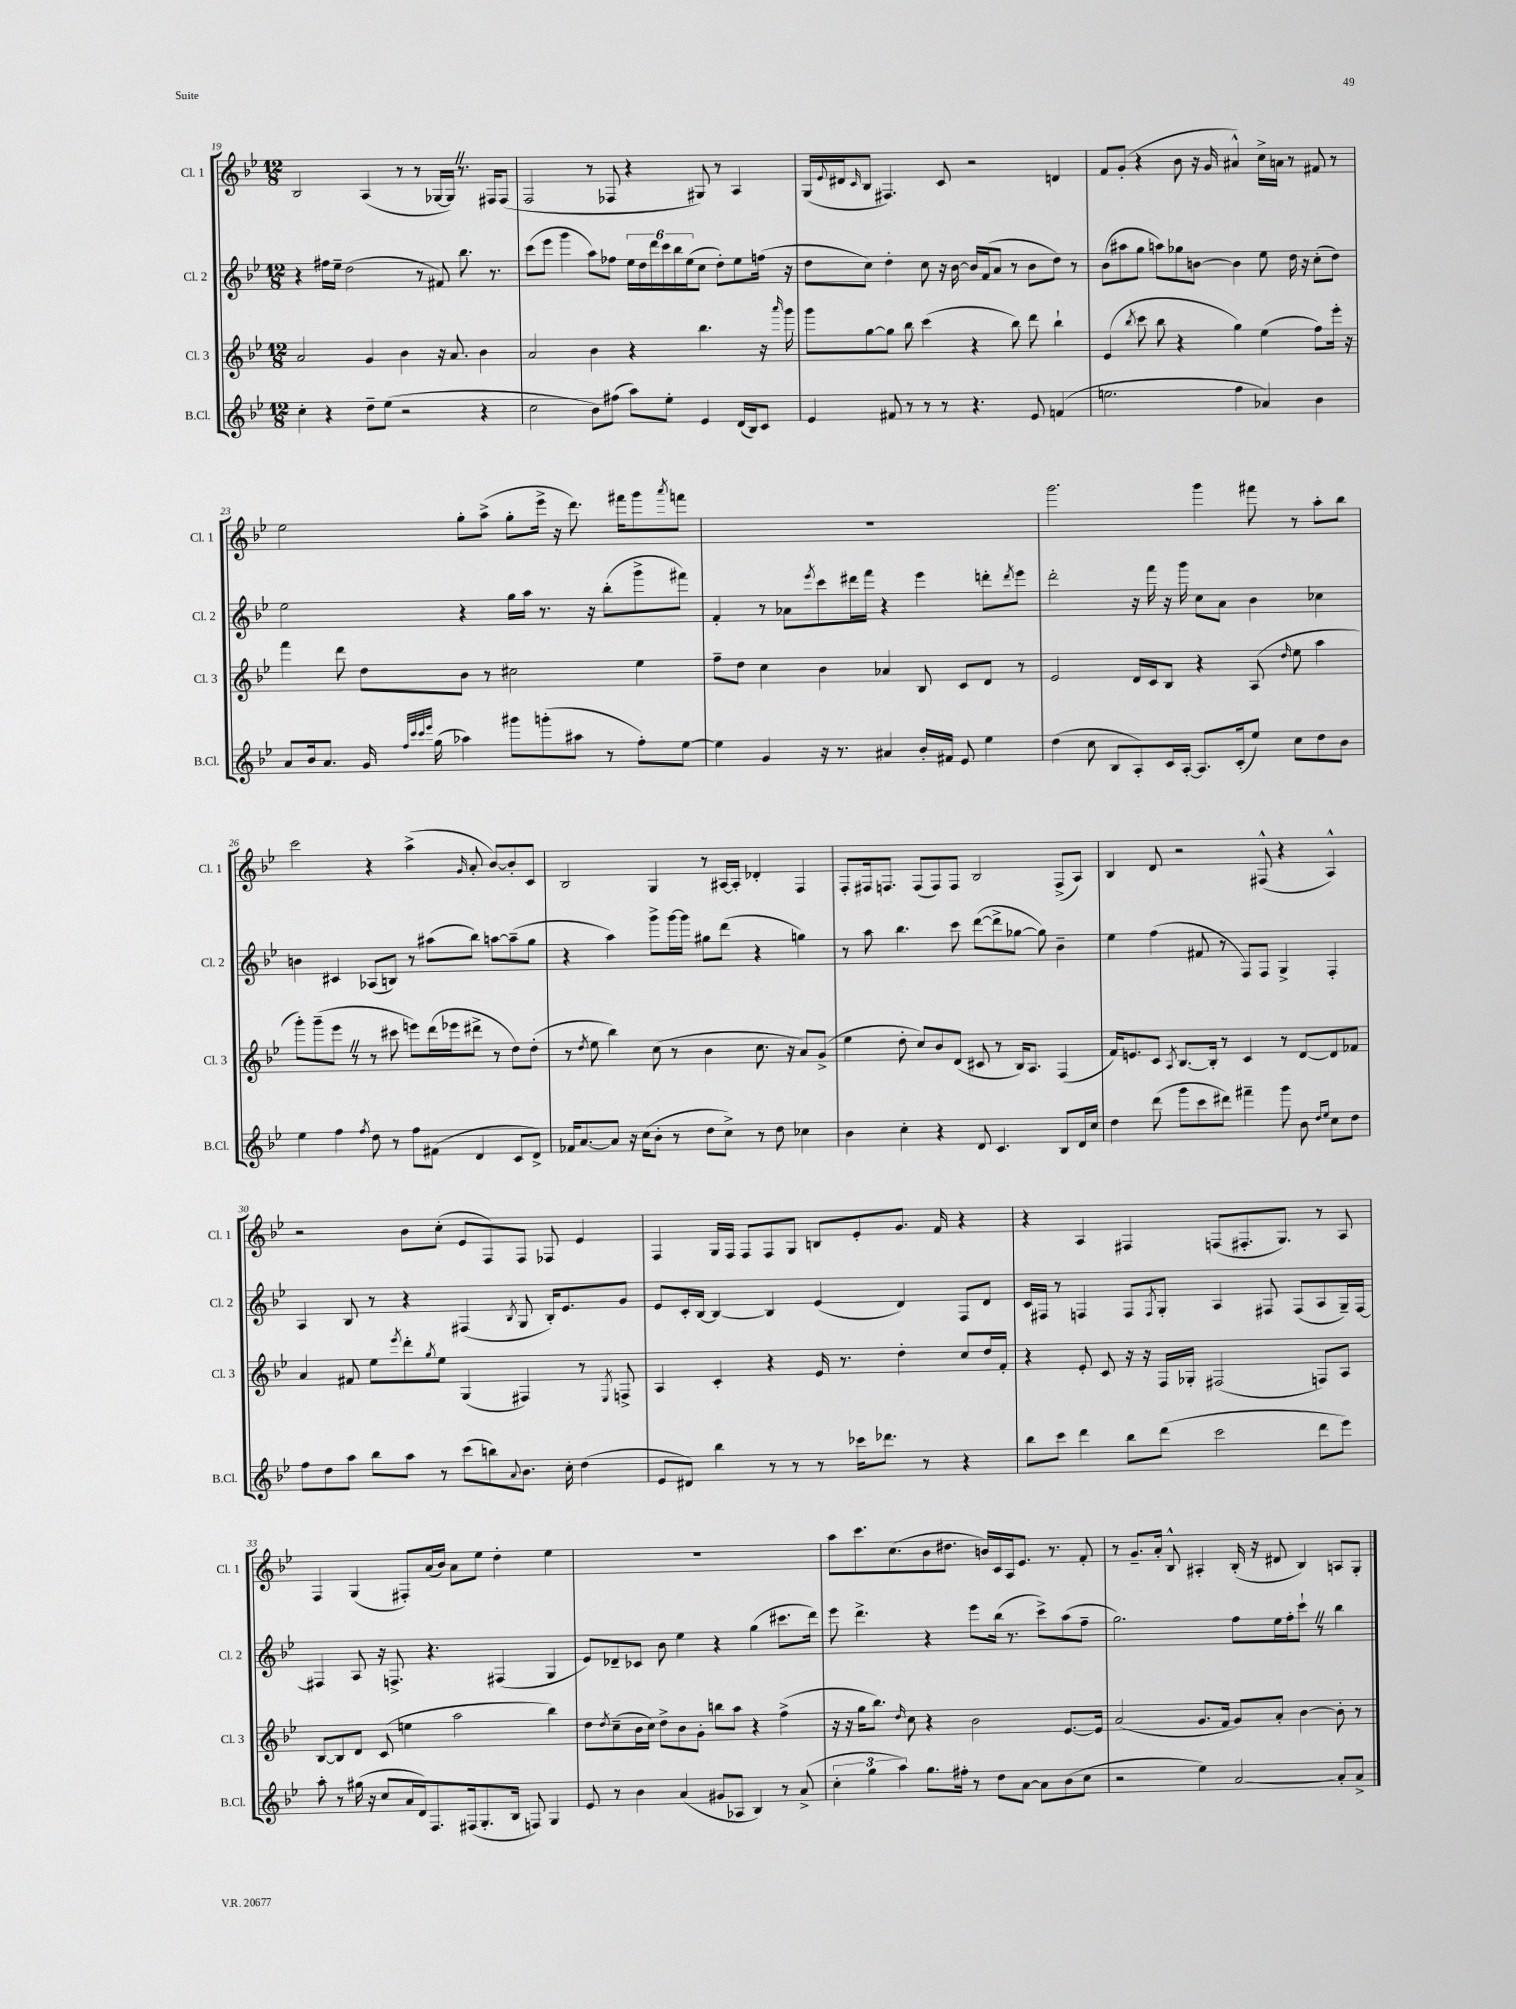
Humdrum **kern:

**kern	**kern	**kern	**kern
*staff4	*staff3	*staff2	*staff1
*clefG2	*clefG2	*clefG2	*clefG2
*k[b-e-]	*k[b-e-]	*k[b-e-]	*k[b-e-]
*M12/8	*M12/8	*M12/8	*M12/8
4cc'\	2a/	4r	2B-/
4r	.	16ff#\LL	.
.	.	16ee-~\JJ	.
.	.	(2dd\	.
8dd~\L	4g/	.	(4A/
(8ee-\J	.	.	.
2r	4b-\	.	8r
.	.	8r	8r
.	16r	8f#/)	[16G-/LL
.	8.a/	.	16G-/]JJ)
.	.	8.bb-\	8.r
4r	4b-\	.	.
.	.	8.r	16F#/LK
.	.	.	(8F#/J
=	=	=	=
2cc\	2a/	(8ccc\L	2F/
.	.	8eee-\J	.
.	.	4ggg\	.
8b-\L)	4b-\	8aa\L)	8r
(8ff#\J	.	8ff-\J	8F-/
8aa\L)	4r	24ee-\LL	4r
.	.	24dd\	.
.	.	24ddd\	.
8ee-'\J	.	24ccc\	.
.	.	24bb-\	.
.	.	(24ee-\J	.
4e-/	4.bb-\	8cc\J	8G#/)
.	.	8dd'\L)	8r
(16d/LL	.	8ee-\	4A/
16B-/J)	.	.	.
8c/J	16r	(16ff\Jk	.
.	16qqaaa/	.	.
.	16ggg\	16r	.
=	=	=	=
4e-/	8ggg\L	8dd\L	(16G/LL
.	.	.	8qqe-/
.	.	.	16d#/J
.	.	.	16qqc/
.	[8gg\	8cc\J)	8B-/J
8f#/	8gg\]J	4dd'\	4.F#/)
8r	8bb-\	.	.
8r	(4ccc\	8cc\	.
8r	.	16r	8c/
.	.	[16b-\	.
4.r	4r	16b-/]LL	2r
.	.	(16f/J	.
.	.	8a/J	.
.	8bb-\)	8r	.
8e-/	8ddd\	8b-\L	.
(4f/	4bb-`\	8dd\J)	4d/
.	.	8r	.
=	=	=	=
2.ee\	(4e-/	(8b-\L	8f/L
.	.	8aa#\	(8g'/J
.	8qbb-/	.	.
.	8ccc\	8gg\J	4r
.	8bb-\	8aa\L)	.
.	4r	8gg-\	8b-\
.	.	[8b\J	16r
.	.	.	16g/
4ff\	4gg\)	4b\]	4a#^^/)
4a-/)	(4ee-\	8ee-\	16cc^\LL
.	.	.	16a\JJ
.	.	16dd\	8r
.	.	16r	.
4b-\	8ff\L)	(8cc'\L	8f#/
.	16eee-'\Jk	8dd\J)	8r
.	16r	.	.
=	=	=	=
8a/L	4fff\	2ee-\	2ee-\
16b-/k	.	.	.
8.a/J	.	.	.
.	8ddd\	.	.
16g/	8dd\L	.	.
32qqff/LLL	.	.	.
32qqccc/	.	.	.
32qqccc/	.	.	.
32qqeee-/JJJ	.	.	.
(16gg\	.	.	.
4aa-\)	8b-\J	4r	8gg'\L
.	8r	.	(8aa^\J
8ggg#\L	2cc#\	16gg\LL	8gg'\L
.	.	16aa\JJ	.
(8ggg'\	.	8.r	16eee-^\Jk
.	.	.	16r
8aa#\J	.	.	8.ddd\)
.	.	16r	.
8r	.	(8bb-'\L	.
.	.	.	16fff#\LK
8ff'\L)	4ee-\	8ggg^\	8ggg\
.	.	.	8qaaa/
[8ee-\J	.	8fff#\J)	8fff\J
=	=	=	=
4ee-\]	8ff~\L	4f'/	1.r
.	8dd\J	.	.
4g/	4cc\	8r	.
.	.	8a-\L	.
.	.	8qeee-/	.
16r	4b-\	8ccc\	.
8.r	.	.	.
.	.	16ddd#\L	.
.	.	16fff\JJ	.
4a#/	4a-/	4r	.
16b-'/LL	8B-/	4eee-\	.
16f#/JJ	.	.	.
8e-/	8c/L	.	.
4ee-\	8d/J	8ddd'\L	.
.	.	8qddd/	.
.	8r	8eee-\J	.
=	=	=	=
(4dd\	2e-/	2ddd'\	2.ggg\
8cc\	.	.	.
8B-/L	.	.	.
8A'/)	16d/LL	16r	.
.	16c/J	16fff\	.
16c/L	8B-/J	16r	.
[16A'/JJ	.	16ggg\	.
8.A/]L	4r	8cc\L	4ggg\
.	.	8a\J	.
(16c'/k	.	.	.
8ee-/J)	(8A/	4b-\	8fff#\
.	16qqdd/	.	.
8cc\L	8ee-\	.	8r
8dd\	4aa\	4cc-\	8aa'\L
8b-\J	.	.	8bb-\J
=	=	=	=
4ee-\	8ggg'\L)	4b\	2ccc\
.	(8ggg~\	.	.
4ff\	8eee-\J	4c#/	.
.	8r	.	.
8qff/	.	.	.
8dd\	8r	(8A-/L	4r
8r	8ccc#\	8B/J)	.
8ff\L	8eee\L)	8r	(4aa^\
(8f#\J	(16ddd\L	(8aa#\L	.
.	16eee-\J	.	.
.	.	.	16qqg/
4d/	8ddd#^\J	8bb-\J)	8a'/
.	8r	[8aa\L	[8b-/L)
8c/L	8dd\L)	(8aa~\]	8b-'/]
8d^/J)	(8dd'\J	8gg\J	8c/J
=	=	=	=
16f-/LK	8r	4r	2B-/
[8.a/	.	.	.
.	8qdd/	.	.
.	8ee-\	.	.
8a/]J	4bb-\)	4aa\)	.
16r	.	.	.
(16cc\LK	.	.	.
8b-'\J	(8cc\	8ggg^\L	4G/
8r	8r	[16ggg\L	.
.	.	16ggg\]JJ	.
8dd\L	4b-\	8gg#\L	8r
8cc^\J)	.	(8ddd\J	[16A#/LL
.	.	.	16A#'/]JJ
8r	8.cc\	4r	4d-'/
8dd\	.	.	.
.	16r	.	.
4cc-\	8a/L)	4gg\)	4F/
.	(8g^/J	.	.
=	=	=	=
4b-\	4ee-\	8r	8F'/L
.	.	8aa\	16F#/k
.	.	.	8.F/J
4cc'\	8dd'\	4.bb-\	.
.	8cc/L)	.	(8F/L
4r	8b-/	.	8F/)
.	(8d/J	8ccc\	8F/J
8d/	8c#/	([8ddd\L	2B-/
4.c/	8r	8ddd^\]	.
.	16B-/LK)	[8gg-\J	.
.	8.A/J	.	.
.	.	8gg-\])	.
8B-/L	(4F/	4b-~\	(8F^/L
16d/L	.	.	8A/J)
16cc/JJ	.	.	.
=	=	=	=
4dd\	16f/LK)	4ee-\	4B-/
.	8.e/	.	.
(8ddd\	8c/J	(4ff\	8d/
.	8qA/	.	.
8ggg\L	[8.B-/L	.	2r
8ccc\	.	8f#/	.
.	16B-'/]Jk	.	.
8ddd#\J)	8r	8r	.
4fff#~\	4c/	8F/L)	.
.	.	8F/J	(8F#^^/
8ggg\	8r	4G^/	4r
8b-\	[8d/L	.	.
16qqdd/LL	.	.	.
16qqee-/JJ	.	.	.
8cc\L	8d/]	4F'/	4A^^/)
8dd\J	8f-/J	.	.
=	=	=	=
8ff\L	4a/	4A/	2r
8dd\	.	.	.
8aa\J	8f#/	8B-/	.
8bb-\L	8ee-\L	8r	.
.	8qeee-/	.	.
8aa\J	8ddd'\	4r	8b-\L
.	8qgg/	.	.
8r	8ee-\J	.	(8cc'\J
(8ccc\L	(4G/	(4F#/	8e-/L
8bb\)	.	.	8F/)
8qqa/	.	8qB-/	.
8.b-\J	4F#/)	8G/	8F/J
.	.	16B-'/LK)	8F-/
16cc'\	.	8.e-/	.
(4dd\	8r	.	4e-/
.	8qE-/	.	.
.	8F^/	8g/J	.
=	=	=	=
8e-/L	4A/	8e-/L	4F/
8d#/J)	.	16c'/L	.
.	.	[16B-/JJ	.
4bb-\	4c'/	4B-/_	16G/LL
.	.	.	16F/JJ
.	.	.	8F/L
8r	4r	4B-/]	8F/
8r	.	.	8G/J
8r	16e-/	(4e-/	8B/L
.	8.r	.	.
16ccc-\LK	.	.	8e-'/
8.ddd-\J	.	.	.
.	4dd'\	4d/)	8.g/J
8r	.	.	.
.	.	.	16f/
4r	8cc/L	8F/L	4r
.	16dd/L	8d/J	.
.	16f'/JJ	.	.
=	=	=	=
8bb-\L	4r	16c/LL	4r
.	.	16F#/JJ	.
8ccc\J	.	8r	.
4ddd\	8e-'/	4F/	4A/
.	8c/	.	.
8bb-\L	16r	8F/L	4F#/
.	16r	.	.
.	.	8qF/	.
(8ddd\J	16F/LL	8G'/J	.
.	16G-'/JJ	.	.
2ccc\	(2F#/	4A/	(8F/L
.	.	.	8.F#'/
.	.	8F#/	.
.	.	.	8.G/J)
.	.	(8F#/L	.
8ddd\L	8F/L)	8A/	8r
8eee-\J)	8A/J	16G~/L)	8A/
.	.	[16F#/JJ	.
=	=	=	=
8aa'\	[8B-/L	4F#/]	4F/
8r	8B-/]	.	.
(16gg#\	8d/J	8A/	(4G/
16r	.	.	.
8cc/L	(8c/	16r	.
.	.	8.F^/	.
16a/L	4ee\	.	8F#'/L)
16d/J)	.	.	.
8.F/	.	4.r	(16a/L
.	.	.	16b-/JJ)
.	2aa\	.	8a\L
(16F#/k	.	.	.
8.G'/	.	.	8ee-\J
.	.	(4F#/	4dd'\
16B-/Jk	.	.	.
8F/)	.	.	.
4G/	4bb-\)	4G/	4ee-\
=	=	=	=
8e-/	8dd\L	8e-/L)	1.r
.	8qdd/	.	.
8r	(8cc~\	8d-~/	.
4b-\	16b-\L	8c-/J	.
.	16cc\JJ)	.	.
.	8dd^\L	8b-\	.
(4a/	8b-\	4ee-\	.
.	8g'\J	.	.
8g#/L	8bb\L	4r	.
8A-/J	8aa\J	.	.
4B-/)	4r	(4gg\	.
8r	(4ff^\	8.ccc#\L	.
(8a^/	.	.	.
.	.	16ddd\Jk)	.
=	=	=	=
6cc'\	16r	8eee-\	8aa\L
.	16r	.	.
.	16gg\LK	4.ddd^\	8.ccc\
6gg\	.	.	.
.	8.bb-\J)	.	.
.	.	.	(8.cc\
6aa\)	.	.	.
.	16qqdd/	.	.
.	8cc\	.	.
8.gg\L	4r	4r	8b-\
.	.	.	8.dd#\J
16ff#'\Jk	.	.	.
8r	2b-\	8eee-\L	.
.	.	.	16b/LL)
8dd\L	.	(16bb-\Jk	16c/
.	.	8.r	16A/J
[8a\J	.	.	8.e-/J
8a\]L	.	8ccc^\L)	.
.	.	.	8.r
(8b-\	[8.e-/L	(8aa\	.
8cc\J	.	8ff~\J	8f'/
.	16e-/]Jk	.	.
=	=	=	=
2r	(2a/	2.gg\)	8r
.	.	.	8.g~/L
.	.	.	16a'/Jk
.	.	.	8B-^^/
4ee-\)	8.g/L	.	4A#'/
.	16f/Jk	.	.
[2a/	8g/L)	8ff\L	(16B-'/
.	.	.	16r
.	8a'/J	16ee-\L	8d#/
.	.	16ff'\J	.
.	[4b-\	8ccc`\J	4B-/)
.	.	8r	.
8a'/]L	8b-'\]	4bb-\	8A/L
8a^/J	8r	.	8G'/J
==	==	==	==
*-	*-	*-	*-
